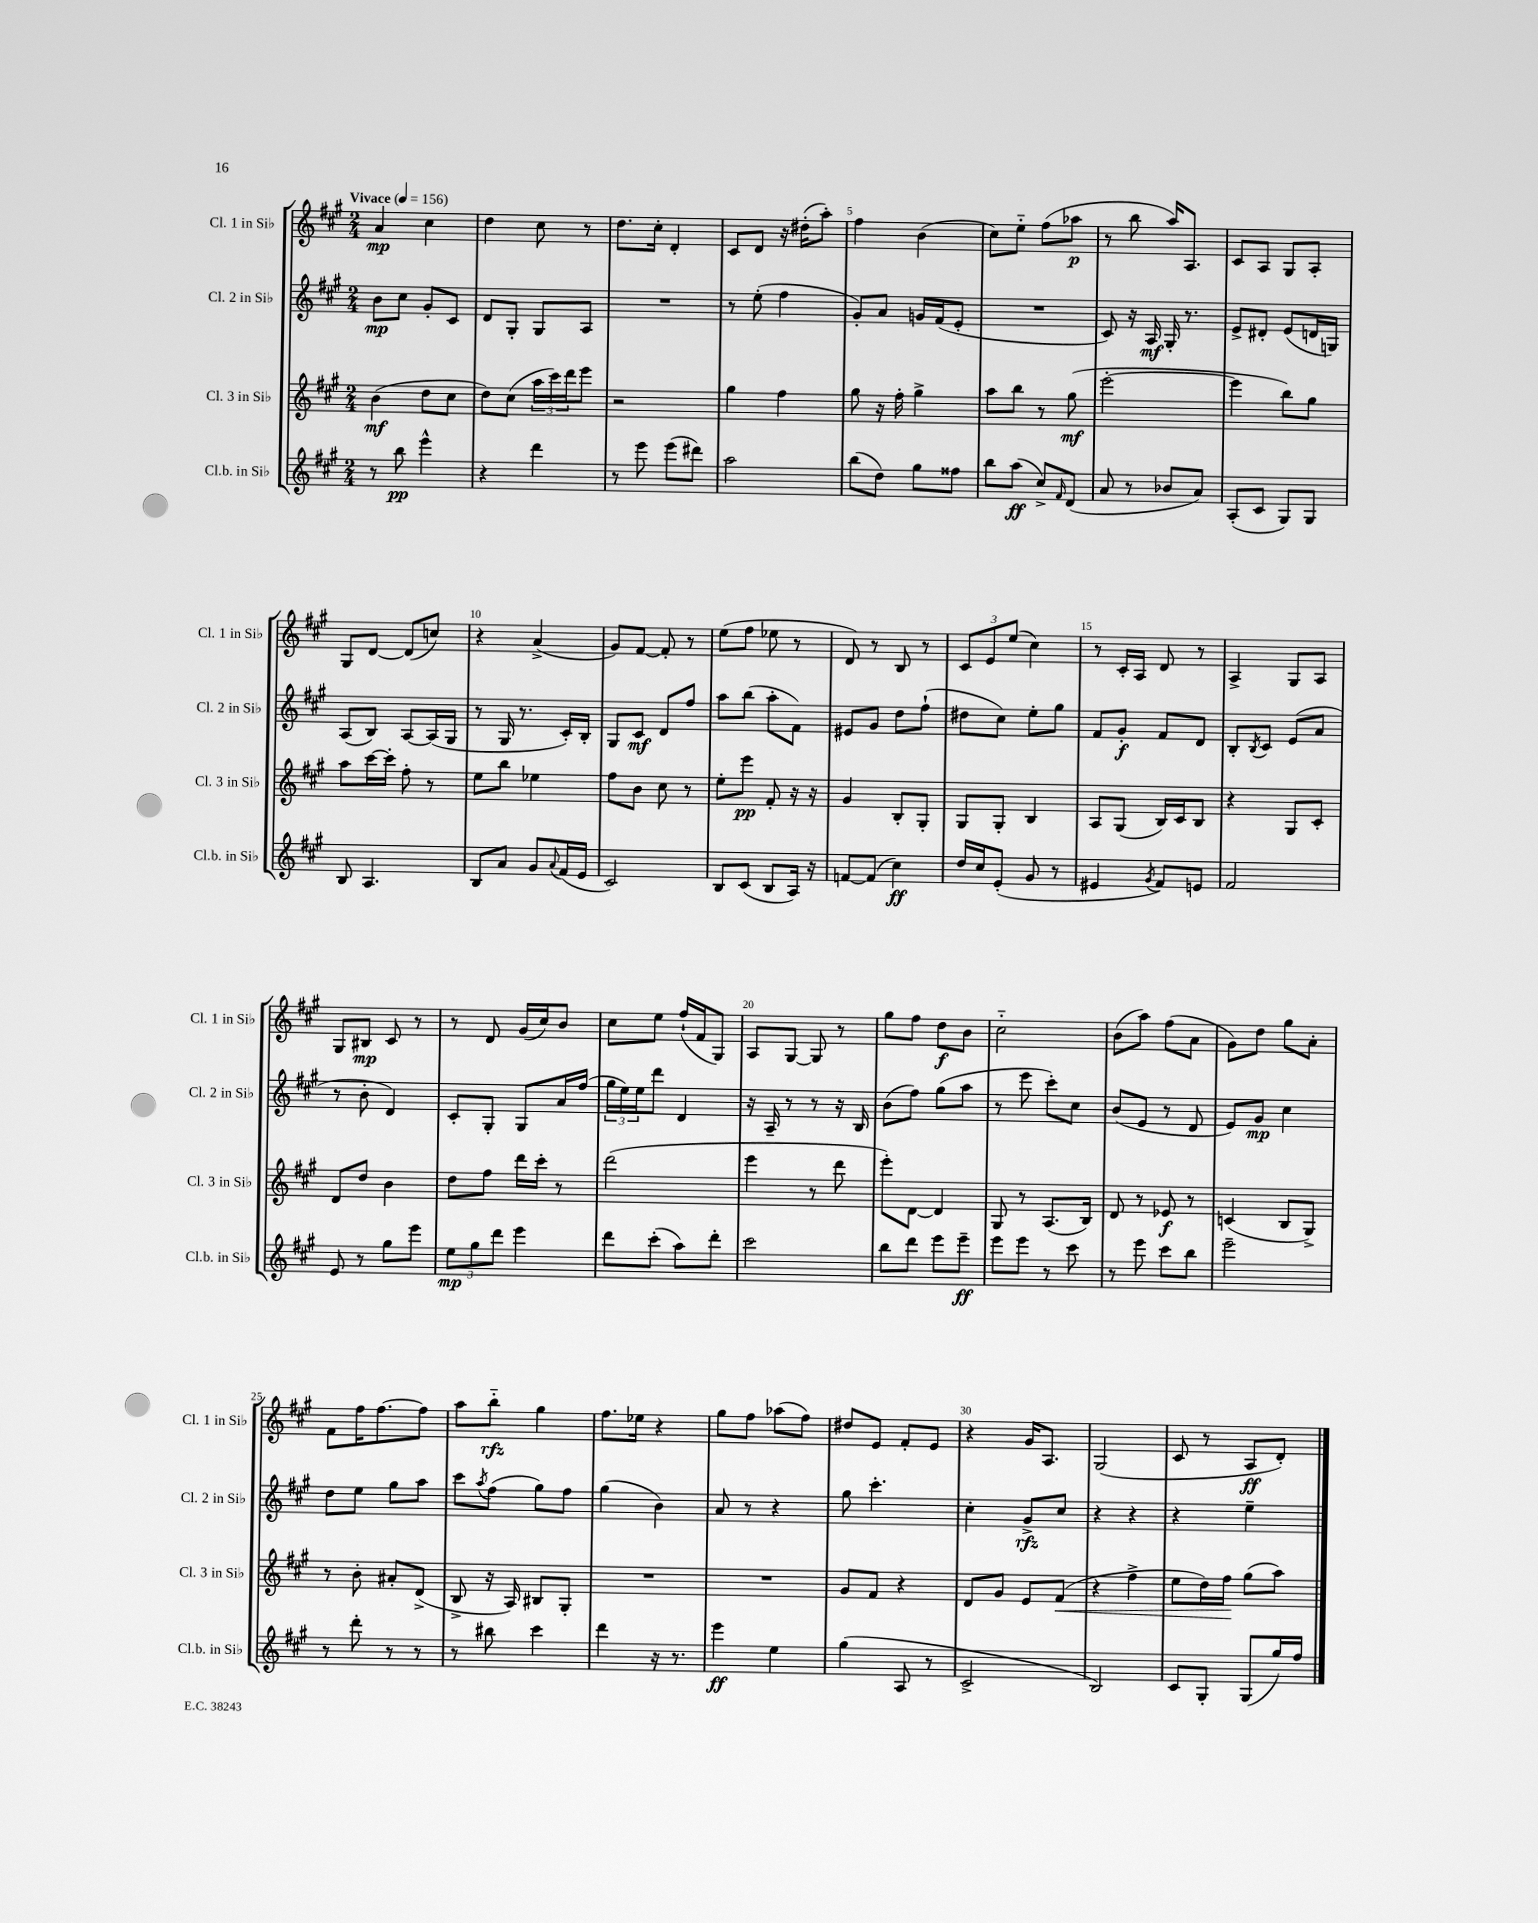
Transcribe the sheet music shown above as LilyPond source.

<<
\new StaffGroup <<
\new Staff = "s0" \with { instrumentName = "Cl. 1 in Sib" shortInstrumentName = "Cl. 1 in Sib" } {
    \clef treble \key a \major \numericTimeSignature \time 2/4 \tempo "Vivace" 4 = 156
    a'4\mp cis''4 |
    d''4 cis''8 r8 |
    d''8. cis''16-. d'4-. |
    cis'8 d'8 r16 dis''16-.( a''8-.) |
    fis''4 b'4( |
    cis''8) e''8-_ fis''8( aes''8\p |
    r8 b''8 a''16) a8. |
    cis'8 a8 gis8 a8-. |
    gis8 d'8~ d'8( c''8) |
    r4 a'4->( |
    gis'8) fis'8~ fis'8-. r8 |
    e''8( fis''8 ees''8 r8 |
    d'8) r8 b8 r8 |
    \tuplet 3/2 { cis'8 e'8 e''8( } cis''4) |
    r8 cis'16-. a16 d'8 r8 |
    a4-> gis8 a8 |
    gis8 bis8\mp cis'8 r8 |
    r8 d'8 gis'16( cis''16) b'8 |
    cis''8 e''8 fis''16-!( fis'16 gis8) |
    a8 gis8~ gis8 r8 |
    gis''8 fis''8 d''8\f b'8 |
    cis''2-_ |
    b'8( a''8) fis''8( a'8 |
    gis'8) d''8 gis''8 a'8-. |
    fis'8 fis''16 fis''8.~ fis''8 |
    a''8 b''8-_\rfz gis''4 |
    fis''8. ees''16 r4 |
    gis''8 fis''8 aes''8( fis''8) |
    dis''8 e'8 fis'8-. e'8 |
    r4 gis'16 a8. |
    gis2( |
    cis'8 r8 a8\ff d'8-.) \bar "|." |
}
\new Staff = "s1" \with { instrumentName = "Cl. 2 in Sib" shortInstrumentName = "Cl. 2 in Sib" } {
    \clef treble \key a \major \numericTimeSignature \time 2/4
    b'8\mp cis''8 gis'8-. cis'8 |
    d'8 gis8-. gis8 a8 |
    R2 |
    r8 e''8-.( fis''4 |
    gis'8-.) a'8 g'16 fis'16( e'8-. |
    R2 |
    cis'8) r16 a16\mf gis16-. r8. |
    e'8-> dis'8-. e'8( d'16 g16) |
    a8( b8) a8~ a16( gis16 |
    r8 gis16 r8. cis'16-.) b16-. |
    gis8 cis'8\mf d'8 fis''8 |
    a''8 b''8( a''8-. fis'8) |
    eis'8 gis'8 d''8 fis''8-!( |
    dis''8 cis''8) e''8-. gis''8 |
    fis'8 gis'8-.\f fis'8 d'8 |
    b8-. \acciaccatura { b8 } cis'8 e'8( a'8 |
    r8 b'8-. d'4) |
    cis'8-. gis8-. gis8 a'16 fis''16( |
    \tuplet 3/2 { gis''16 e''16) e''16 } d'''8 d'4 |
    r16 a16-- r8 r8 r16 b16 |
    b'8( fis''8) gis''8( a''8 |
    r8 e'''8 cis'''8-.) cis''8 |
    b'8( e'8 r8 d'8 |
    e'8) gis'8\mp cis''4 |
    d''8 e''8 gis''8 a''8 |
    cis'''8 \acciaccatura { a''8 } fis''8( gis''8) fis''8 |
    gis''4( b'4) |
    a'8 r8 r4 |
    gis''8 cis'''4.-. |
    cis''4-. gis'8->\rfz cis''8 |
    r4 r4 |
    r4 e''4-- \bar "|." |
}
\new Staff = "s2" \with { instrumentName = "Cl. 3 in Sib" shortInstrumentName = "Cl. 3 in Sib" } {
    \clef treble \key a \major \numericTimeSignature \time 2/4
    b'4\mf( d''8 cis''8 |
    d''8) cis''8( \tuplet 3/2 { a''16 cis'''16) d'''16 } e'''8 |
    r2 |
    gis''4 fis''4 |
    gis''8 r16 fis''16-. gis''4-> |
    a''8 b''8 r8 gis''8\mf( |
    e'''2~-. |
    e'''4 b''8) gis''8 |
    a''8 cis'''16~ cis'''16-. fis''8-. r8 |
    e''8 b''8 ees''4 |
    fis''8 b'8 cis''8 r8 |
    e''8-. e'''8\pp fis'8-. r16 r16 |
    gis'4 b8-. gis8-. |
    gis8 gis8-. b4 |
    a8 gis8( b16) cis'16 b8 |
    r4 gis8 cis'8-. |
    d'8 d''8 b'4 |
    d''8 fis''8 d'''16 cis'''16-. r8 |
    d'''2( |
    e'''4 r8 d'''8 |
    e'''8-.) d'8~ d'4 |
    gis8 r8 a8.( b16) |
    d'8 r8 ees'8\f r8 |
    c'4( b8 gis8->) |
    r8 b'8-. ais'8-. d'8->( |
    b8-> r16 a16) bis8 gis8-. |
    R2 |
    R2 |
    gis'8 fis'8 r4 |
    d'8 gis'8 e'8 fis'8\<( |
    r4 fis''4-> |
    e''8 d''16) fis''16\! gis''8( a''8) \bar "|." |
}
\new Staff = "s3" \with { instrumentName = "Cl.b. in Sib" shortInstrumentName = "Cl.b. in Sib" } {
    \clef treble \key a \major \numericTimeSignature \time 2/4
    r8 b''8\pp e'''4-^ |
    r4 d'''4 |
    r8 e'''8 e'''8( dis'''8) |
    a''2 |
    b''8( d''8) gis''8 fisis''8 |
    b''8 a''8\ff( cis''8->) \grace { fis'16 } d'8( |
    a'8 r8 bes'8 a'8) |
    a8-.( cis'8 gis8) gis8 |
    b8 a4. |
    b8 a'8 gis'8 \appoggiatura { a'8 } fis'16( e'16 |
    cis'2) |
    b8 cis'8( b8 a16) r16 |
    f'8~ f'8( cis''4\ff) |
    d''16 cis''16 e'8-.( gis'8 r8 |
    eis'4 \acciaccatura { gis'8 } fis'8) e'8 |
    fis'2 |
    e'8 r8 gis''8 e'''8 |
    \tuplet 3/2 { e''8\mp gis''8 d'''8 } e'''4 |
    d'''8 cis'''8-.( a''8) d'''8-. |
    cis'''2 |
    b''8 d'''8 e'''8 e'''8--\ff |
    e'''8 e'''8 r8 cis'''8 |
    r8 e'''8 cis'''8 b''8 |
    e'''2-- |
    r8 d'''8-. r8 r8 |
    r8 bis''8 cis'''4 |
    d'''4 r16 r8. |
    e'''4\ff e''4 |
    gis''4( a8 r8 |
    cis'2-> |
    b2) |
    cis'8 gis8-. gis8( gis''16) fis''16 \bar "|." |
}
>>
>>
\layout { \context { \Score \override BarNumber.break-visibility = ##(#f #t #t) barNumberVisibility = #(every-nth-bar-number-visible 5) } }
